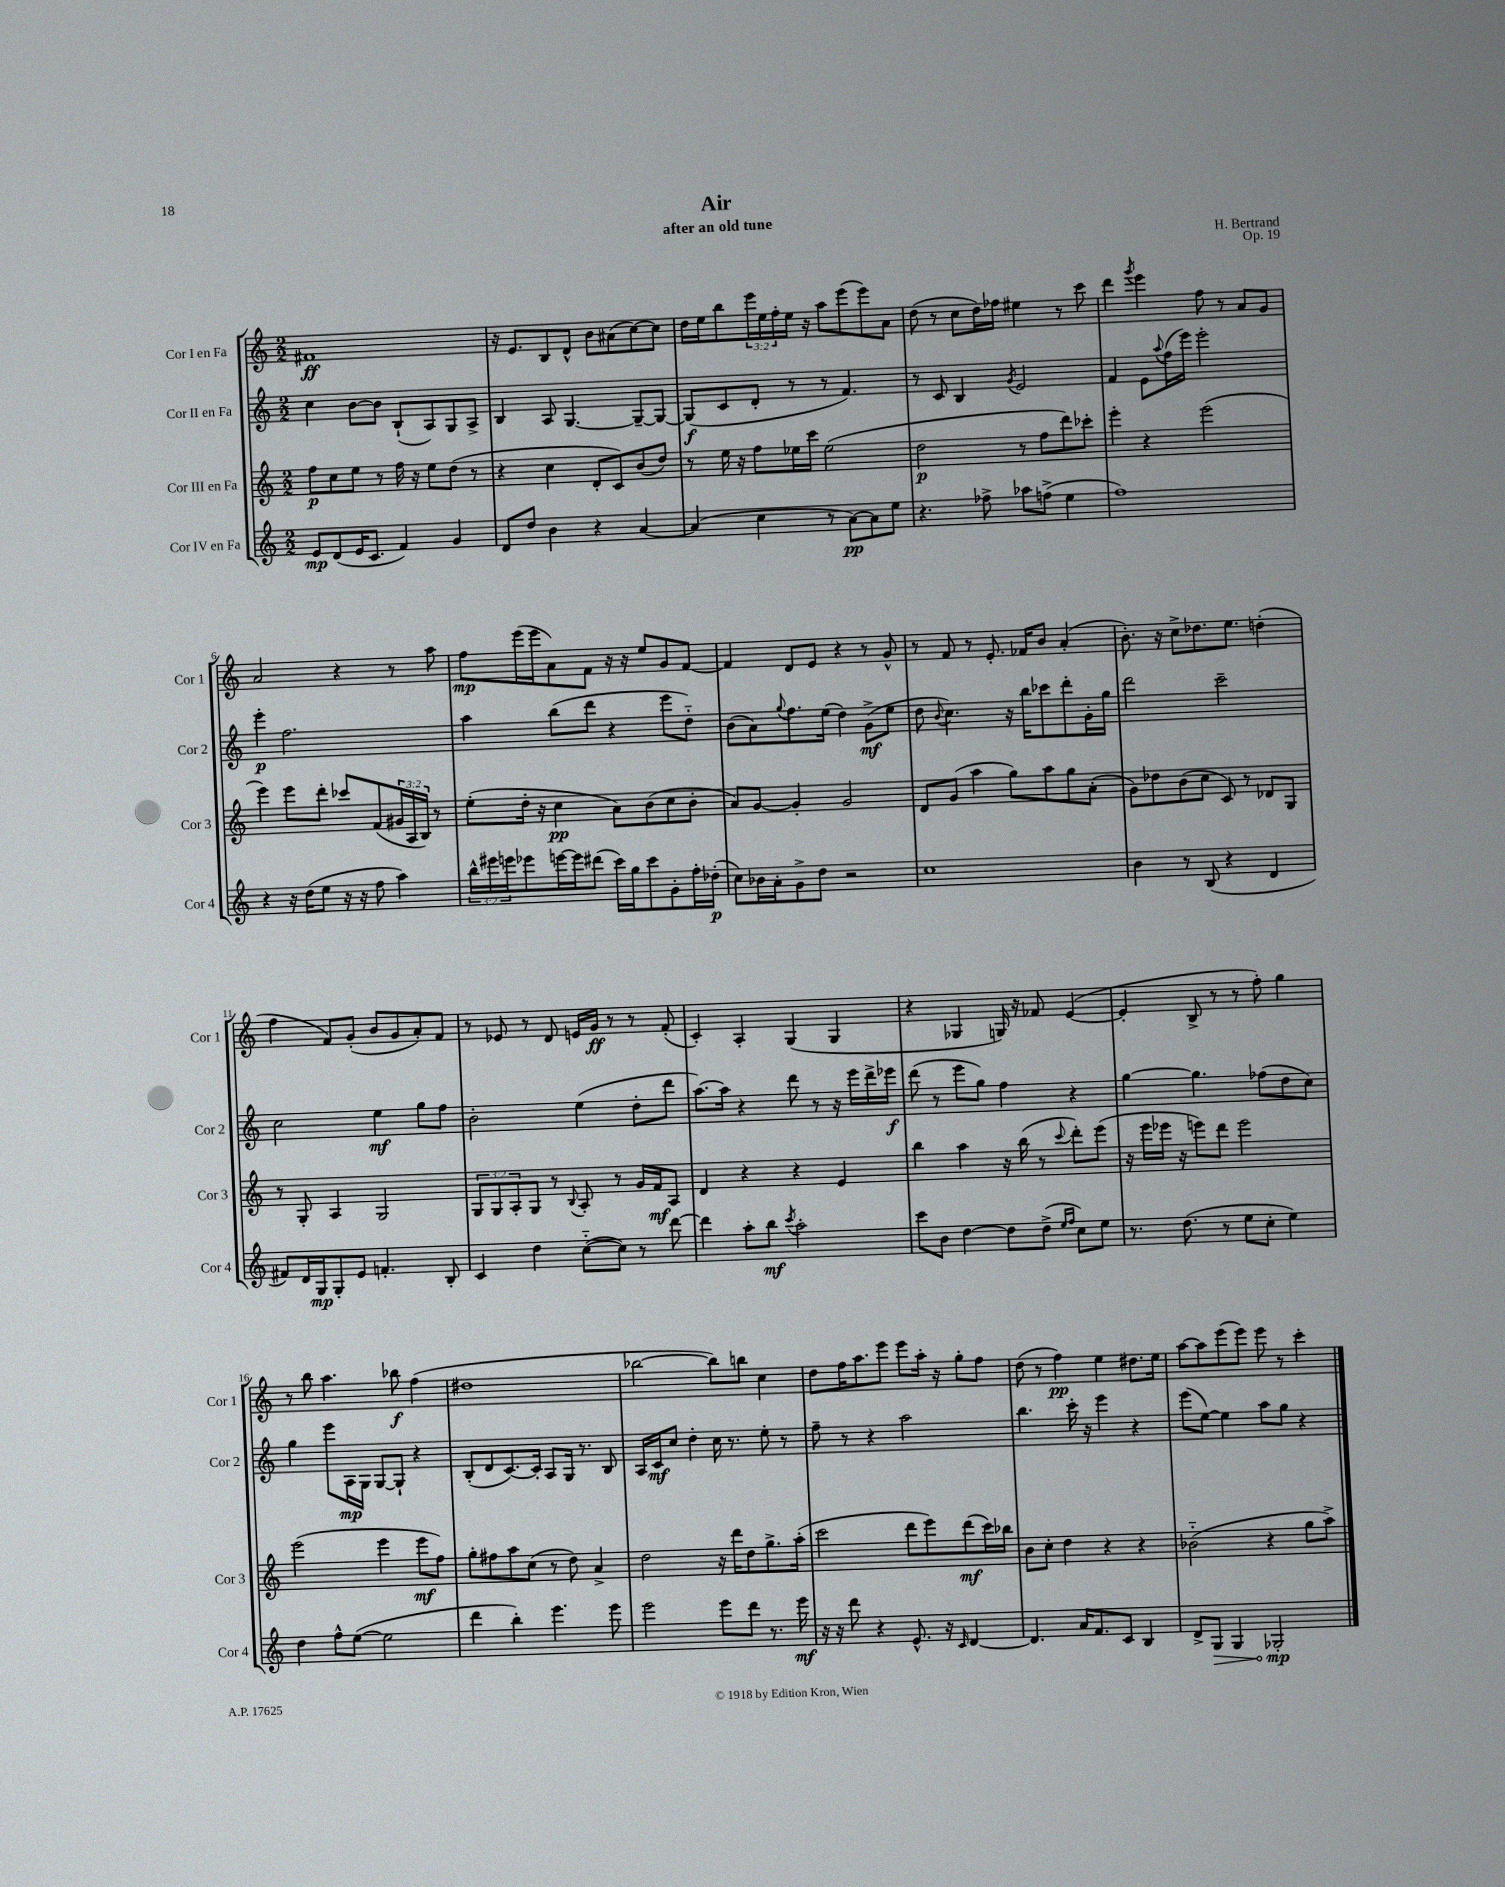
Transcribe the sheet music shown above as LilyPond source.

\header { title = "Air" composer = "H. Bertrand" subtitle = "after an old tune" opus = "Op. 19" }
<<
\new StaffGroup <<
\new Staff = "s0" \with { instrumentName = "Cor I en Fa" shortInstrumentName = "Cor 1" } {
    \clef treble \key c \major \numericTimeSignature \time 2/2 \override Staff.TupletNumber.text = #tuplet-number::calc-fraction-text
    fis'1\ff |
    r16 e'8. b8 d'8-^ b'8 ais'8( c''8~) c''8 |
    d''16 e''16 b''8 \tuplet 3/2 { e'''16 e''16 f''16-. } e''16 r16 a''8 e'''8( e'''8) a'8 |
    d''8( r8 c''8 d''16) fes''16 eis''4 r8 c'''8 |
    d'''4 \acciaccatura { g'''8 } e'''4 f''8 r8 a'8 g'8 |
    a'2 r4 r8 a''8 |
    f''8\mp e'''16( e'''16 a'8) f'8 r16 r16 e''8 g'8 f'8~ |
    f'4 d'8 e'8 r4 r8 g'8-^ |
    r8 f'8 r8 e'8.-. fes'16 b'8 a'4-.( |
    b'8.-.) r16 c''8-> des''8. e''8. d''4-.( |
    f''4 f'8) g'8-.( b'8 g'8 a'8-.) f'8 |
    r8 ees'8 r8 d'8 e'16 g'16\ff r8 r8 f'8-.( |
    c'4-.) a4-. g4( g4 |
    r4 ges4 g16) r16 fes'8 e'4~( |
    e'4-. b8-> r8 r8 f''8-.) g''4 |
    r8 b''8 a''4. bes''8\f f''4( |
    dis''1 |
    bes''2~ bes''8) b''8 c''4 |
    d''8 f''16 a''8. e'''8 e'''8 a''16-. r16 g''8-. f''8 |
    d''8( r8 f''4\pp) e''4 dis''8. e''16 |
    a''8~ a''8 e'''8( e'''8) e'''8 r8 c'''4-. \bar "|." |
}
\new Staff = "s1" \with { instrumentName = "Cor II en Fa" shortInstrumentName = "Cor 2" } {
    \clef treble \key c \major \numericTimeSignature \time 2/2
    c''4 b'8~ b'8 b8-!( a8) g8 a8-> |
    b4 a8 g4.~ g8~-- g8~ |
    g8\f( c'8 d'8-. r8 r8 f'4.) |
    r8 c'8 b4 \acciaccatura { g'8 } e'2 |
    f'4 e'8 \appoggiatura { a''8 } f''16( e'''16) e'''2-. |
    e'''4-.\p f''2. |
    a''4 b''8( d'''8 r4 e'''8 d''8-_) |
    b'8( a'8) \appoggiatura { g''8 } f''8. e''16( d''4) g'8->\mf( e''8 |
    d''8 \appoggiatura { b'8 } c''4.) r16 b''16 ces'''8 d'''8-. g'16-. g''16 |
    d'''2 c'''2-- |
    c''2 e''4\mf g''8 f''8 |
    b'2-. e''4( d''8-. d'''8 |
    a''8.~) a''16 r4 d'''8 r8 r16 e'''16 d'''16-> ees'''16\f |
    d'''8( r8 e'''8 g''8) f''4 r4 |
    g''4~ g''4. fes''8( d''8 c''8) |
    g''4 e'''8 a16\mp g16 g8~ g8-! r4 |
    b8-.( d'8 c'8.~) c'16-. a8 g16 r8. b8 |
    a16 c'16\mf c''8 d''4-. c''16 r8. e''8-. r8 |
    f''8-- r8 r4 a''2 |
    b''4. c'''16-. r16 e'''4 r4 |
    e'''8( e''8~) e''4 a''8 g''8 r4 \bar "|." |
}
\new Staff = "s2" \with { instrumentName = "Cor III en Fa" shortInstrumentName = "Cor 3" } {
    \clef treble \key c \major \numericTimeSignature \time 2/2 \override Staff.TupletNumber.text = #tuplet-number::calc-fraction-text
    f''8\p c''8 e''8 r8 f''16 r16 e''8 d''8( r8 |
    r4 c''4 d'8-. c'8) b'8( d''8) |
    r8 e''16 r16 f''8 ees''16 c'''16 ees''2( |
    d''2\p r8 f''8 d'''8) ces'''8-. |
    e'''4-. r4 e'''2( |
    e'''4) e'''8 d'''8-. ces'''8 f'8( \tuplet 3/2 { gis'16 a16 b16) } r8 |
    e''8-.( d''16-. r16 c''4\pp a'8) b'8( c''8 b'8-. |
    a'8) g'8~ g'4-. g'2 |
    d'8 g'8( a''4 g''8) a''8 g''8 a'8-.( |
    g'8) des''8 b'8( c''8 c'8) r8 des'8 g8 |
    r8 g8-. a4 g2 |
    \tuplet 3/2 { g8 g8 a8-. } g8 r8 \appoggiatura { b8 } a8-. r8 g'16 f'16\mf a8 |
    d'4 r4 r4 e'4 |
    b''4 a''4 r16 b''16( r8 \appoggiatura { c'''8 } d'''8-.) e'''8( |
    r16 e'''16 ees'''16 r16 e'''8) d'''8 e'''2 |
    e'''2( e'''4 e'''8\mf f''8) |
    g''8-. fis''8 a''8 c''8( r8 d''8) a'4-> |
    d''2 r16 d'''16 d''8 g''8.-> a''16-.( |
    c'''2 d'''8 e'''8) d'''8\mf( c'''16) bes''16 |
    b'8 c''8-. d''4 r4 r4 |
    bes'2-_( r4 g''8 a''8->) \bar "|." |
}
\new Staff = "s3" \with { instrumentName = "Cor IV en Fa" shortInstrumentName = "Cor 4" } {
    \clef treble \key c \major \numericTimeSignature \time 2/2 \override Staff.TupletNumber.text = #tuplet-number::calc-fraction-text
    e'8\mp d'8( e'16 c'8. f'4) g'4 |
    d'8 d''8 b'4 r4 a'4~ |
    a'4( c''4 r8 a'8~\pp) a'8 e''8 |
    r4. fes''8-> aes''8 f''8->( e''4 |
    f''1) |
    r4 r16 d''16( e''8 r16 r16 f''8 a''4) |
    \tuplet 3/2 { b''16-^ eis'''16 e'''16 } ees'''8 e'''16~ e'''16 dis'''8( c'''16) g''16 c'''8 g'8-. f''16-. des''16-.\p( |
    c''8) bes'16 a'16-. g'8-> d''8 r2 |
    c''1 |
    b'4 r8 b8( r4 d'4 |
    fis'8) d'16 g16\mp g8-. e'8 f'4.-. b8-. |
    c'4 d''4 c''8~-_( c''8) r8 d'''8~ |
    d'''4 a''8-. b''8\mf \acciaccatura { c'''8 } a''2-. |
    c'''8 b'8 d''4~ d''8 d''8->( \grace { e''16 f''16 } c''8) e''8 |
    r8. d''8.( r8 e''8 c''8-. e''4) |
    d''4 f''8-^ e''8~( e''2 |
    d'''4 b''4-.) e'''4. e'''8 |
    e'''2 e'''8 d'''8 r8. e'''16\mf |
    r16 r16 d'''8 r4 e'8.-^ r16 \grace { c'16 } d'4~ |
    d'4. a'16 f'8. c'8 b4 |
    d'8-> \once \override Hairpin.circled-tip = ##t g8\> g4 ges2-.\mp\! \bar "|." |
}
>>
>>
